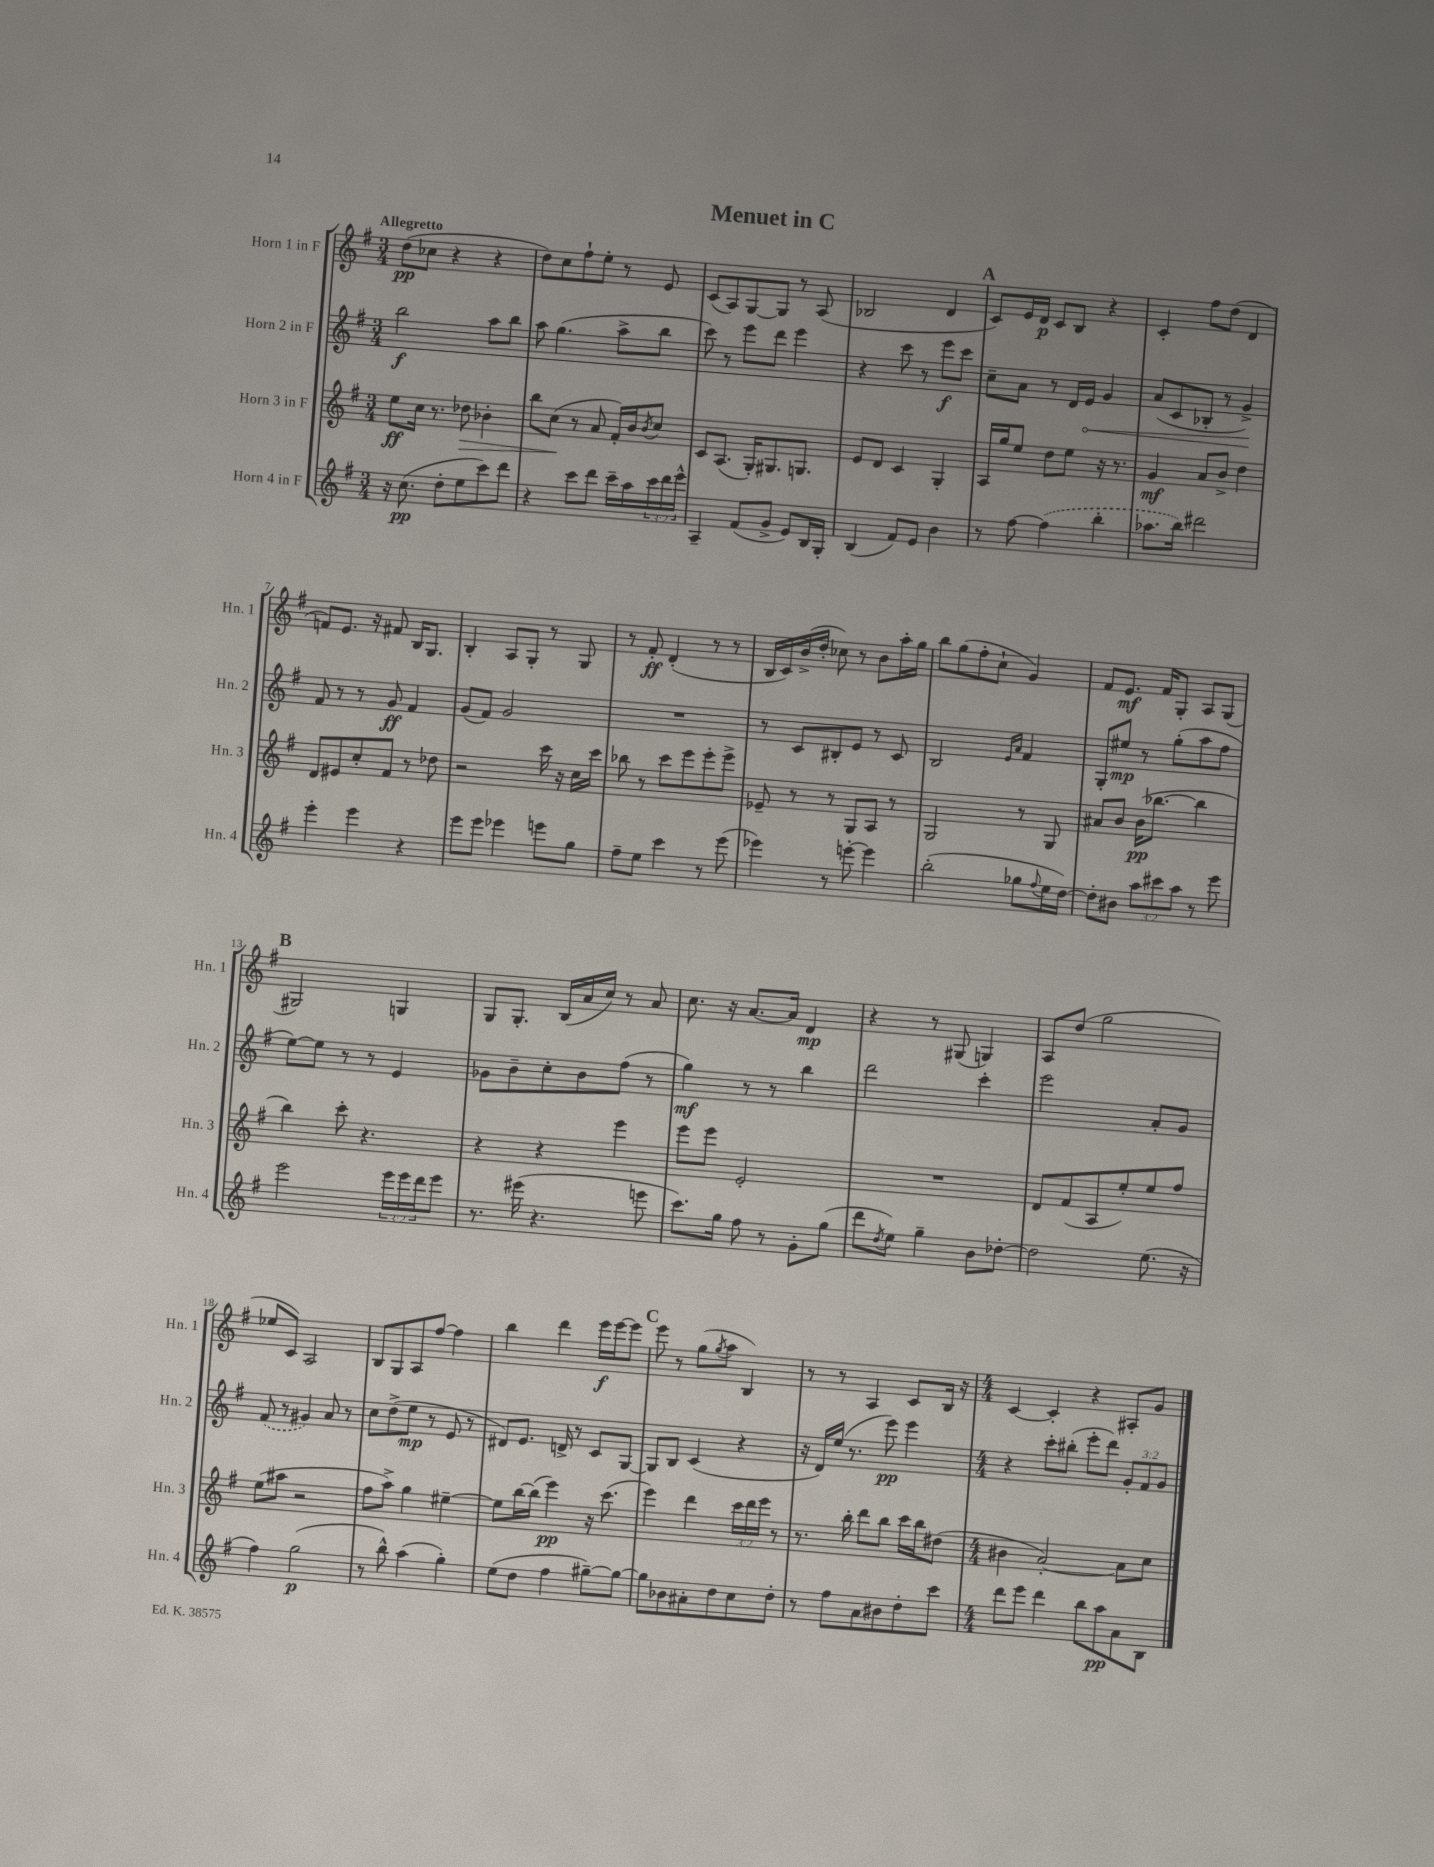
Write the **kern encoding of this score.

**kern	**kern	**kern	**kern
*staff4	*staff3	*staff2	*staff1
*clefG2	*clefG2	*clefG2	*clefG2
*k[f#]	*k[f#]	*k[f#]	*k[f#]
*M3/4	*M3/4	*M3/4	*M3/4
16r	8ee	2bb	(8dd
(8.cc	.	.	.
.	16cc	.	8cc-
.	8.r	.	.
8dd'	.	.	4r
8ee	8dd-	.	.
8ccc)	4b-'	8aa	4r
8ddd	.	8bb	.
=	=	=	=
4r	8bb	8aa	8dd)
.	(8cc	(4.gg	8cc
8ccc	8r	.	8ff#`
8ddd	8a	.	8ee'
16ccc~	16f#')	8aa^	8r
16aa	16b	.	.
.	8qb	.	.
24ccc	8cc	8bb	8e
24ddd	.	.	.
24eee^^	.	.	.
=	=	=	=
4A~	8c	8ccc)	(8c
.	(8.A	8r	8A)
(8f#	.	8eee	[8G
.	16G')	.	.
8g^	8.G#	8ddd	8G]
8e)	.	4eee	8r
.	8.G	.	.
16B	.	.	(8A
16G'	.	.	.
=	=	=	=
(4B	8e	4r	2B-
.	8d	.	.
8f#)	4c	8ccc	.
8e	.	8r	.
4b	4G'	8eee	4d
.	.	8ccc	.
=	=	=	=
8r	16A	8cc~	8c)
.	16gg	.	.
[8ff#	8ee	8a	16e
.	.	.	16d
(4ff#]	8dd	8r	8c
.	8ee	16d	8B
.	.	16e	.
4bb'	16r	4g	4r
.	8.r	.	.
=	=	=	=
8.aa-	4g	(8a	4c'
.	.	8c	.
16bb)	.	.	.
2ddd#	8a	8B-'	8ff#
.	8b^	8r	(8dd
.	4dd	4g^)	4d
=	=	=	=
4eee'	8d	8f#	8f)
.	8e#	8r	8.e
4eee	8cc'	8r	.
.	.	.	16r
.	8f#	8g	8f#
4r	8r	4f#	16B
.	.	.	8.G
.	8dd-	.	.
=	=	=	=
8eee	2r	(8g	4B'
8eee	.	8f#)	.
4eee-	.	2g	8A
.	.	.	8G'
8eee	16ccc	.	8r
.	16r	.	.
8gg	16cc	.	8G
.	16ccc	.	.
=	=	=	=
8ff#~	8bb-	2.r	8r
8ee	8r	.	8f#'
4ccc	8ccc	.	(4d'
.	8eee	.	.
8r	8eee'	.	8r
(8eee	8eee^	.	8r
=	=	=	=
4eee-)	8e-~	8r	16B
.	.	.	16c)
.	8r	8c	(16b^
.	.	.	16dd'
8r	8r	8B#'	8cc-)
[8eee'	8G	8e	8r
4eee]	8A	8r	8b
.	8r	8c	16aa'
.	.	.	16gg
=	=	=	=
(2bb'	2G	2B	8bb
.	.	.	(8gg
.	.	.	8ff#'
.	.	.	8cc`
.	.	16qqe	.
.	.	16qqa	.
8gg-	8r	4f#	4g)
8qqff#	.	.	.
16ee	8G	.	.
[16dd)	.	.	.
=	=	=	=
8dd']	8a#	8G'	8f#
8b#	8b	8ee#	8.e
12aa	(16b	8r	.
.	[8.bb-	.	16f#
12ccc#	.	.	.
.	.	(8gg'	8G'
12aa	.	.	.
8r	4bb-]	8aa	8A
8eee	.	8ff#	(8G
=	=	=	=
2eee	4bb)	[8ee)	2G#)
.	.	8ee]	.
.	8ccc'	8r	.
.	4.r	8r	.
24eee	.	4e	4G
24eee	.	.	.
24ddd	.	.	.
8eee	.	.	.
=	=	=	=
8.r	4r	8g-	8G
.	.	8b~	8.G'
(16eee#	.	.	.
4.r	4r	8cc'	.
.	.	.	(16B
.	.	8b	16a
.	.	.	16cc)
.	4eee	(8ff#	8r
8eee	.	8r	8a
=	=	=	=
8.ccc)	8eee	4gg)	8.cc
.	8eee	.	.
16gg	.	.	16r
8ff#	2e'	8r	[8.a
8r	.	8r	.
.	.	.	16a]
8g'	.	4bb	4d
(8gg	.	.	.
=	=	=	=
8ddd	2.r	2ddd	4r
8qdd	.	.	.
8ee)	.	.	.
4gg~	.	.	8r
.	.	.	(8G#
8b	.	4ccc'	4G)
[8dd-'	.	.	.
=	=	=	=
2dd-]	8d	2eee	8A
.	(8f#	.	(8dd
.	8A	.	2gg
.	8ee')	.	.
(8.ee	8ee	8a'	.
.	8ff#	8g	.
16r	.	.	.
=	=	=	=
4ff#)	(8ee	(8f#	8ee-
.	8aa#	8r	8c)
(2gg	2r	4g#)	2A
.	.	8a	.
.	.	8r	.
=	=	=	=
8r	8ff#	8cc	8B
8bb^^)	8aa^)	(8dd^	8G
(4aa	4gg	8ee	8A
.	.	8r	[8ff#
4gg')	[4ee#~	8e	4ff#]
.	.	8r	.
=	=	=	=
(8ee	8ee#]	8d#)	4bb
8dd	[16bb	8.e	.
.	(16bb]	.	.
4ff#	4eee)	.	4ddd
.	.	16d^	.
.	.	8r	.
[8gg#~)	16r	8c	16eee
.	(8.ccc	.	[16eee
8gg#_	.	[8G	8eee]
=	=	=	=
8gg#]	4eee)	8G]	8eee
8b-	.	8B	8r
8a#'	4ddd	(4c	(8gg
.	.	.	8qgg
8dd	.	.	8aa
8cc	24ccc	4r	4B)
.	24ddd	.	.
.	24eee	.	.
8dd'	8r	.	.
=	=	=	=
8r	8.r	16r	8r
.	.	16d)	.
8ff#	.	(16ee	8r
.	16bb'	8.r	.
8a	8ddd	.	4A
8b#	8bb	8eee)	.
8dd'	16ccc	4eee	8c
.	16bb	.	.
8ccc	(8dd#	.	16B
.	.	.	16r
=	=	=	=
*M4/4	*M4/4	*M4/4	*M4/4
8ddd	4b#	4r	[4c
8eee	.	.	.
4ddd	[2a')	8ccc'	4c']
.	.	(8bb#'	.
8bb	.	8eee'	4r
8aa	.	8ddd)	.
8a	8a]	12g'	8A#'
.	.	12f#	.
8B	8cc	.	8g
.	.	12g	.
==	==	==	==
*-	*-	*-	*-
